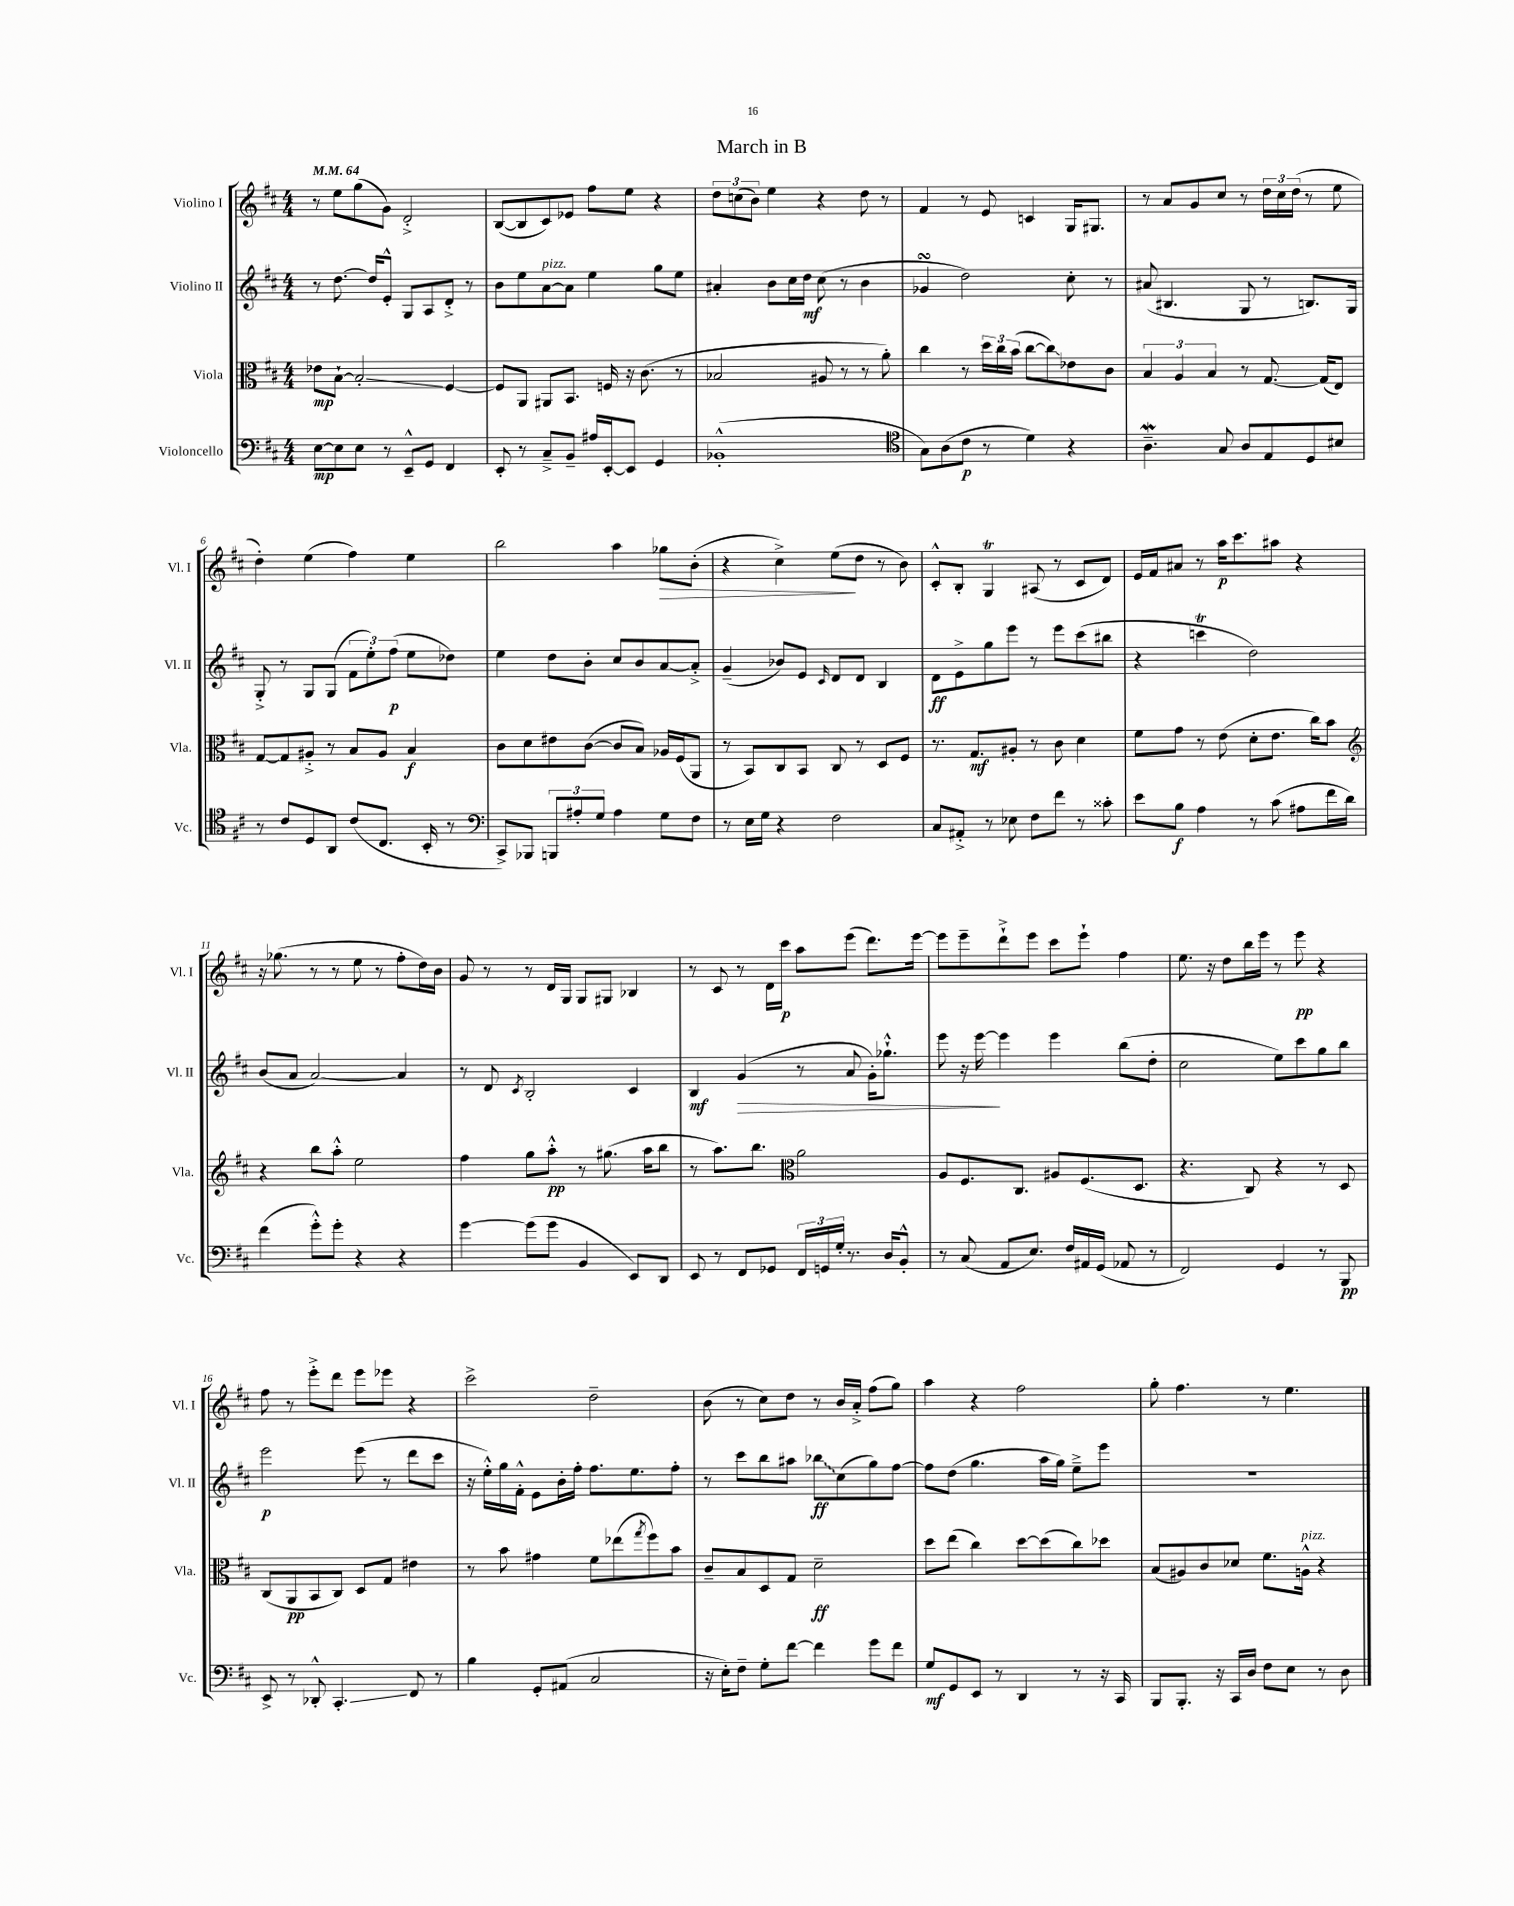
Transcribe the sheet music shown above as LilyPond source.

\header { title = "March in B" }
<<
\new StaffGroup <<
\new Staff = "s0" \with { instrumentName = "Violino I" shortInstrumentName = "Vl. I" } {
    \clef treble \key d \major \numericTimeSignature \time 4/4 \tempo 4 = 64
    r8 e''8 g''8( g'8) d'2-.-> |
    b8~( b8 cis'8) ees'8 fis''8 e''8 r4 |
    \tuplet 3/2 { d''8 c''8( b'8) } e''4 r4 d''8 r8 |
    fis'4 r8 e'8 c'4 g16 gis8. |
    r8 a'8 g'8 cis''8 r8 \tuplet 3/2 { d''16 cis''16 d''16( } r8 e''8 |
    d''4-.) e''4( fis''4) e''4 |
    b''2 a''4 ges''8\> b'8-.( |
    r4 cis''4->) e''8\!( d''8 r8 b'8) |
    cis'8-.-^ b8-. g4\trill ais8( r8 cis'8 d'8) |
    e'16 fis'16 ais'8 r8 a''16\p cis'''8. ais''8 r4 |
    r16 ges''8.( r8 r8 e''8 r8 fis''8-. d''16) b'16 |
    g'8 r8 r8 d'16 g16 g8 gis8 bes4 |
    r8 cis'8 r8 d'16 cis'''16\p a''8 e'''8( d'''8.) e'''16~ |
    e'''8 e'''8-- d'''8-!-> e'''8 cis'''8 e'''8-! fis''4 |
    e''8. r16 d''8 b''16 e'''16 r8 e'''8\pp r4 |
    fis''8 r8 e'''8-.-> d'''8 e'''8 ees'''8 r4 |
    cis'''2-> d''2-- |
    b'8( r8 cis''8) d''8 r8 b'16 a'16-.-> fis''8( g''8) |
    a''4 r4 fis''2 |
    g''8-. fis''4. r8 e''4. \bar "|." |
}
\new Staff = "s1" \with { instrumentName = "Violino II" shortInstrumentName = "Vl. II" } {
    \clef treble \key d \major \numericTimeSignature \time 4/4
    r8 d''8.~ d''16 e'8-.-^ g8 a8 d'8-.-> r8 |
    b'8 e''8 a'8~^\markup { \italic "pizz." } a'8 e''4 g''8 e''8 |
    ais'4-. b'8 cis''16 d''16\mf cis''8( r8 b'4 |
    ges'4\turn d''2) cis''8-. r8 |
    ais'8( bis4. g8 r8 b8.) g16 |
    g8-.-> r8 g8 g8( \tuplet 3/2 { fis'8 e''8-.) fis''8\p( } e''8 des''8) |
    e''4 d''8 b'8-. cis''8 b'8 a'8~ a'8-.-> |
    g'4--( bes'8) e'8 \grace { cis'16 } d'8 d'8 b4 |
    d'8\ff e'8-> g''8 e'''8 r8 e'''8 cis'''8( bis''8 |
    r4 c'''4\trill d''2) |
    b'8( a'8 a'2~) a'4 |
    r8 d'8 \acciaccatura { cis'8 } b2-. cis'4 |
    b4\mf g'4\>( r8 a'8 g'16-.) ges''8.-!-^ |
    e'''8 r16 e'''16~\! e'''4 e'''4 b''8( d''8-. |
    cis''2 e''8) cis'''8 g''8 b''8 |
    e'''2\p e'''8( r8 d'''8 cis'''8 |
    r16 e''16-.-^) g''16 fis'16-.-^ e'8 b'16-. fis''16-. fis''8. e''8. fis''8-. |
    r8 cis'''8 b''8 ais''8 \once \override Glissando.style = #'zigzag bes''8\glissando\ff cis''8( g''8) fis''8~ |
    fis''8 d''8( g''4. a''16 g''16) e''8---> e'''8 |
    R1 \bar "|." |
}
\new Staff = "s2" \with { instrumentName = "Viola" shortInstrumentName = "Vla." } {
    \clef alto \key d \major \numericTimeSignature \time 4/4
    ees'8\mp b8~-! b2-.\glissando fis4~ |
    fis8 a,8 ais,8 b,8. f16 r16 cis'8.( r8 |
    bes2 ais8 r8 r8 a'8-.) |
    cis''4 r8 \tuplet 3/2 { d''16 cis''16 b'16( } cis''8~ cis''8\glissando) ees'8 cis'8 |
    \tuplet 3/2 { b4 a4 b4 } r8 g8.~ g16( e8) |
    g8~ g8 ais8-.-> r8 b8 ais8 b4\f |
    cis'8 d'8 eis'8 cis'8~( cis'8 b8) aes16 fis16( a,8 |
    r8 b,8) cis8 b,8 cis8 r8 d8 fis8 |
    r8. g8.\mf ais8-. r8 cis'8 d'4 |
    fis'8 g'8 r8 e'8( d'8-. e'8. cis''16) b'8 |
    \clef treble r4 b''8 a''8-.-^ e''2 |
    fis''4 g''8 a''8-.-^\pp r8 gis''8.( a''16 b''8 |
    r8 a''8.) b''8. \clef alto a'2 |
    a8 fis8. cis8. ais8 fis8.( d8. |
    r4. cis8) r4 r8 d8 |
    cis8( a,8\pp b,8 cis8) d8 g8 eis'4 |
    r8 b'8 gis'4 fis'8 ees''8( \acciaccatura { g''8 } fis''8) b'8 |
    cis'8-- b8 d8 g8 d'2--\ff |
    d''8 e''8( cis''4) d''8~ d''8( cis''8) des''8 |
    b8( ais8) cis'8 des'8 fis'8. a16-^^\markup { \italic "pizz." } r4 \bar "|." |
}
\new Staff = "s3" \with { instrumentName = "Violoncello" shortInstrumentName = "Vc." } {
    \clef bass \key d \major \numericTimeSignature \time 4/4
    e8~\mp e8 e8 r8 e,8---^ g,8 fis,4 |
    e,8-. r8 cis8---> b,8-- ais16 e,16~-. e,8 g,4 |
    bes,1-.-^( |
    \clef tenor g8) a8( cis'8\p r8 d'4) r4 |
    a4.--\mordent g8 a8 e8 d8 bis8 |
    r8 cis'8 d8 a,8 cis'8( cis8. b,16-. r8 |
    \clef bass cis,8->) bes,,8 \tuplet 3/2 { b,,8 ais8-. g8 } ais4 g8 fis8 |
    r8 e16 g16 r4 fis2 |
    cis8 ais,8-.-> r8 ees8 fis8 fis'8 r8 cisis'8-. |
    e'8 b8\f a4 r8 cis'8( ais8 fis'16 d'16) |
    fis'4( g'8-.-^) g'8-. r4 r4 |
    g'4~ g'8( g'8 b,4 e,8) d,8 |
    e,8 r8 fis,8 ges,8 \tuplet 3/2 { fis,16 g,16 g16-. } r8. d16 b,8-.-^ |
    r8 cis8( a,8 e8.) fis16 ais,16 g,16( aes,8 r8 |
    fis,2) g,4 r8 b,,8\pp |
    e,8-> r8 des,8-.-^ cis,4.-.\glissando fis,8 r8 |
    b4 g,8-. ais,8( cis2 |
    r16 e16-.) fis8-- g8-. fis'8~ fis'4 g'8 fis'8 |
    g8\mf g,8 e,8 r8 d,4 r8 r16 cis,16 |
    b,,8 b,,8.-. r16 cis,16 d16 fis8 e8 r8 d8 \bar "|." |
}
>>
>>
